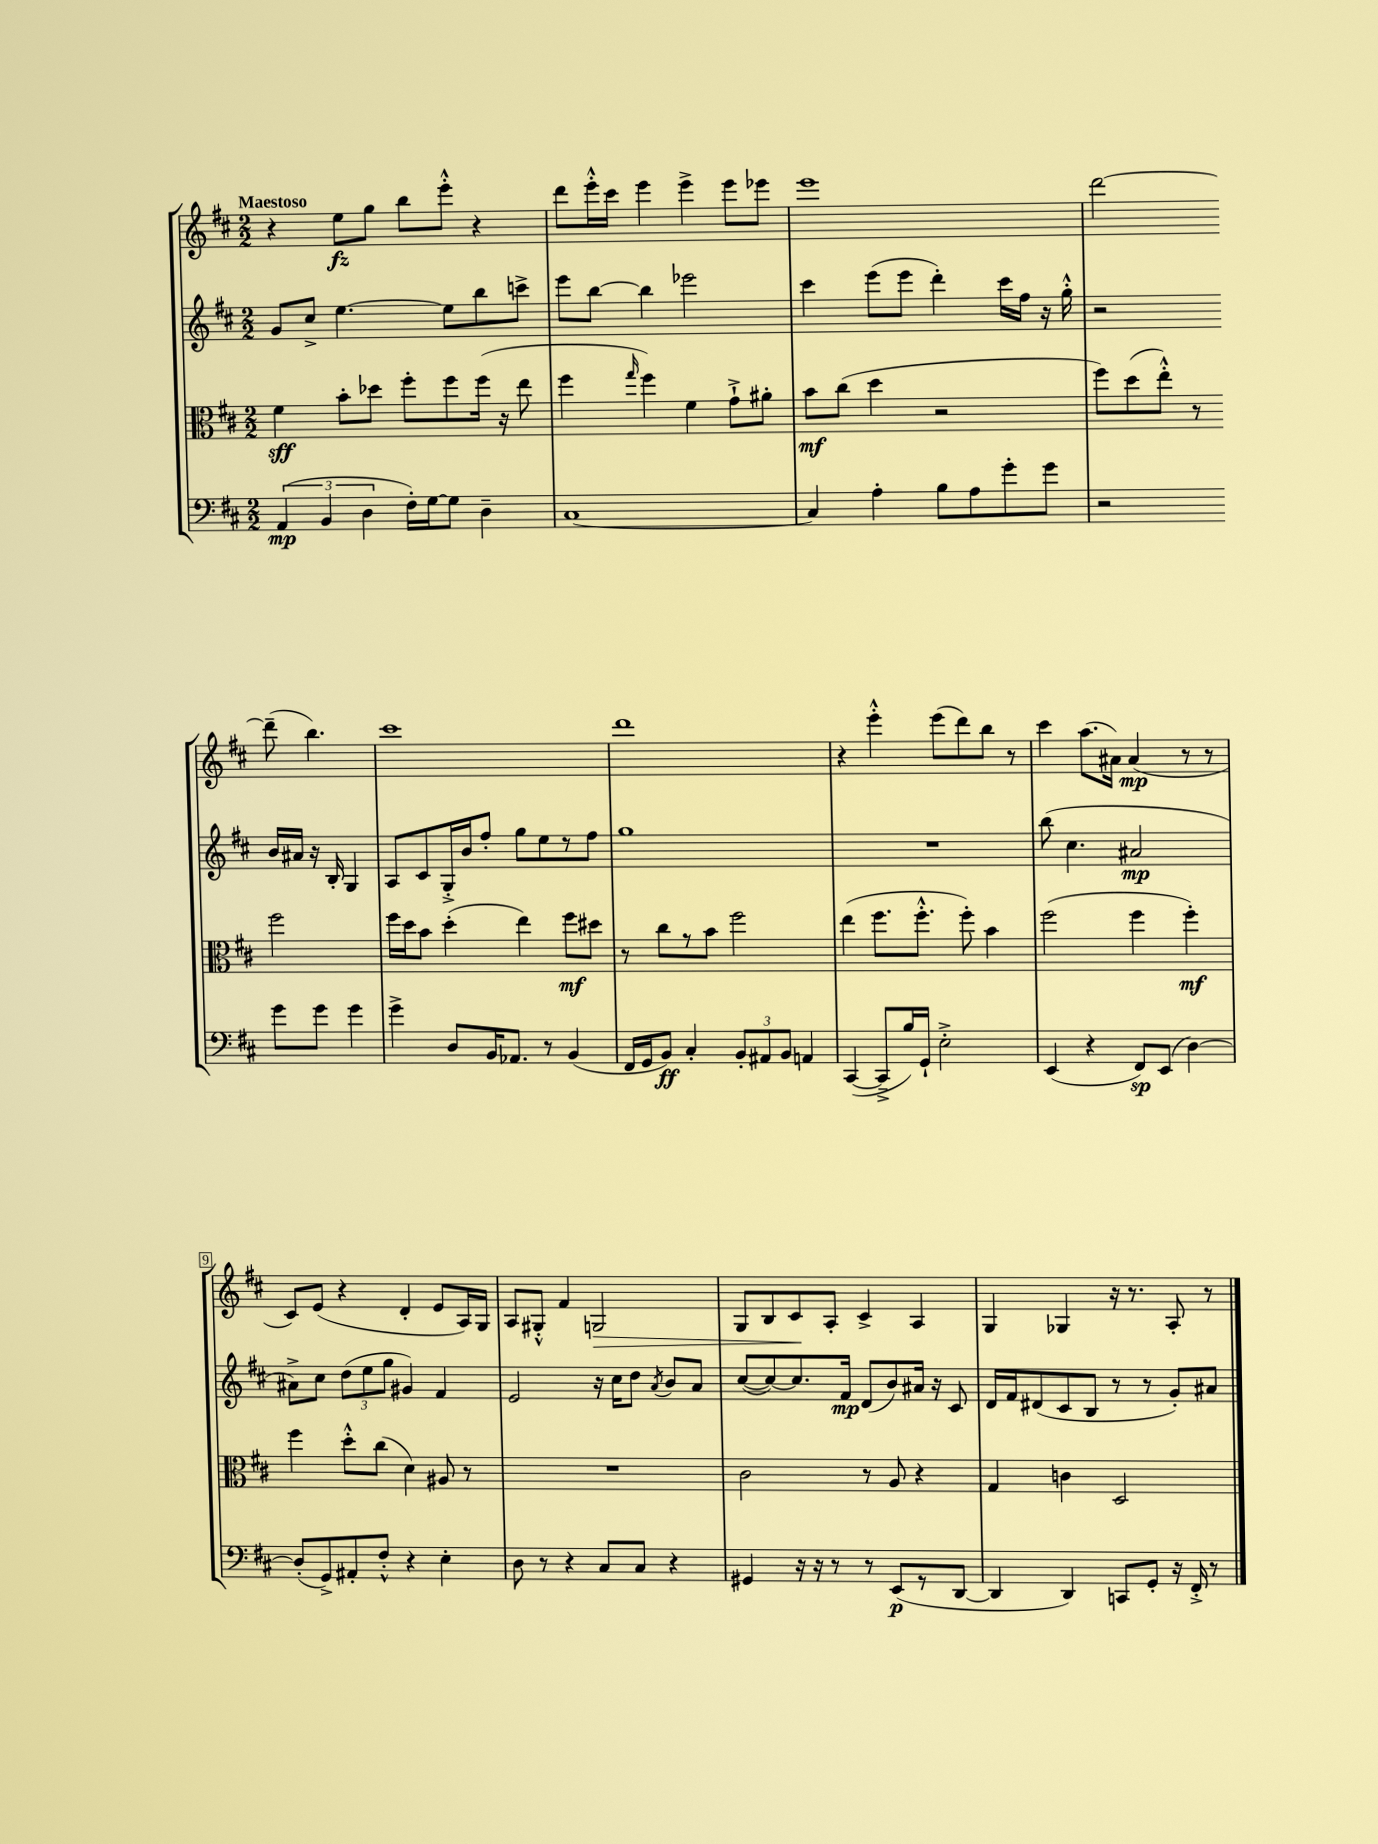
<<
\new StaffGroup <<
\new Staff = "s0" {
    \clef treble \key d \major \numericTimeSignature \time 2/2 \tempo "Maestoso"
    \autoBeamOff r4 e''8[\fz g''8] b''8[ e'''8]-.-^ r4 |
    d'''8[ e'''16-.-^ cis'''16] e'''4 e'''4-> e'''8[ ees'''8] |
    e'''1 |
    d'''2~ d'''8--( b''4.) |
    cis'''1 |
    d'''1 |
    r4 e'''4-.-^ e'''8[( d'''8) b''8] r8 |
    cis'''4 a''8.[( ais'16]) ais'4\mp( r8 r8 |
    cis'8[) e'8]( r4 d'4-. e'8[ a16) g16] |
    a8[ gis8]-.-^ fis'4 g2\> |
    g8[ b8 cis'8\! a8]-. cis'4-> a4 |
    g4 ges4 r16 r8. a8-. r8 \bar "|." |
}
\new Staff = "s1" {
    \clef treble \key d \major \numericTimeSignature \time 2/2
    \autoBeamOff g'8[ cis''8]-> e''4.~ e''8[ b''8 c'''8]-> |
    e'''8[ b''8]~ b''4 ees'''2 |
    cis'''4 e'''8[( e'''8] d'''4-.) cis'''16[ fis''16] r16 g''16-.-^ |
    r2 b'16[ ais'16] r16 b16-. g4 |
    a8[ cis'8 g16-.-> b'16 fis''8]-. g''8[ e''8 r8 fis''8] |
    g''1 |
    R1 |
    b''8( cis''4. ais'2\mp |
    ais'8[->) cis''8] \tuplet 3/2 { d''8[( e''8 g''8] } gis'4) fis'4 |
    e'2 r16 cis''16[ d''8] \acciaccatura { a'8 } b'8[ a'8] |
    cis''8[~( cis''8~) cis''8. fis'16]\mp d'8[( b'8) ais'16] r16 cis'8 |
    d'16[ fis'16 dis'8( cis'8 b8] r8 r8 g'8[-.) ais'8] \bar "|." |
}
\new Staff = "s2" {
    \clef alto \key d \major \numericTimeSignature \time 2/2
    \autoBeamOff fis'4\sff b'8[-. des''8] fis''8[-. fis''8 fis''16]( r16 e''8 |
    fis''4 \grace { g''16 } fis''4) fis'4 g'8[-!-> ais'8]-. |
    b'8[\mf cis''8]( d''4 r2 |
    fis''8[) d''8( e''8]-.-^) r8 fis''2 |
    fis''16[ d''16 b'8] d''4-.( e''4) fis''8[\mf dis''8] |
    r8 cis''8[ r8 b'8] fis''2 |
    e''4( fis''8.[ fis''8.]-.-^ fis''8-.) b'4 |
    fis''2( fis''4 fis''4-.\mf) |
    fis''4 d''8[-.-^ cis''8]( d'4) ais8 r8 |
    R1 |
    cis'2 r8 a8 r4 |
    g4 c'4 d2 \bar "|." |
}
\new Staff = "s3" {
    \clef bass \key d \major \numericTimeSignature \time 2/2
    \autoBeamOff \tuplet 3/2 { a,4\mp( b,4 d4 } fis16[-.) g16~ g8] d4-- |
    cis1~ |
    cis4 a4-. b8[ a8 g'8-. g'8] |
    r2 g'8[ g'8] g'4 |
    g'4-> d8[ b,16 aes,8.] r8 b,4( |
    fis,16[ g,16 b,8]\ff) cis4-. \tuplet 3/2 { b,8[-. ais,8 b,8] } a,4 |
    cis,4~( cis,8[---> b16) g,16]-! e2-.-> |
    e,4( r4 fis,8[\sp) e,8]( d4~) |
    d8[-.( g,8->) ais,8-. fis8]-.-^ r4 e4-. |
    d8 r8 r4 cis8[ cis8] r4 |
    gis,4 r16 r16 r8 r8 e,8[\p( r8 d,8]~ |
    d,4 d,4) c,8[ g,8]-. r16 fis,16-.-> r8 \bar "|." |
}
>>
>>
\layout { \context { \Score \override BarNumber.stencil = #(make-stencil-boxer 0.1 0.3 ly:text-interface::print) } }
